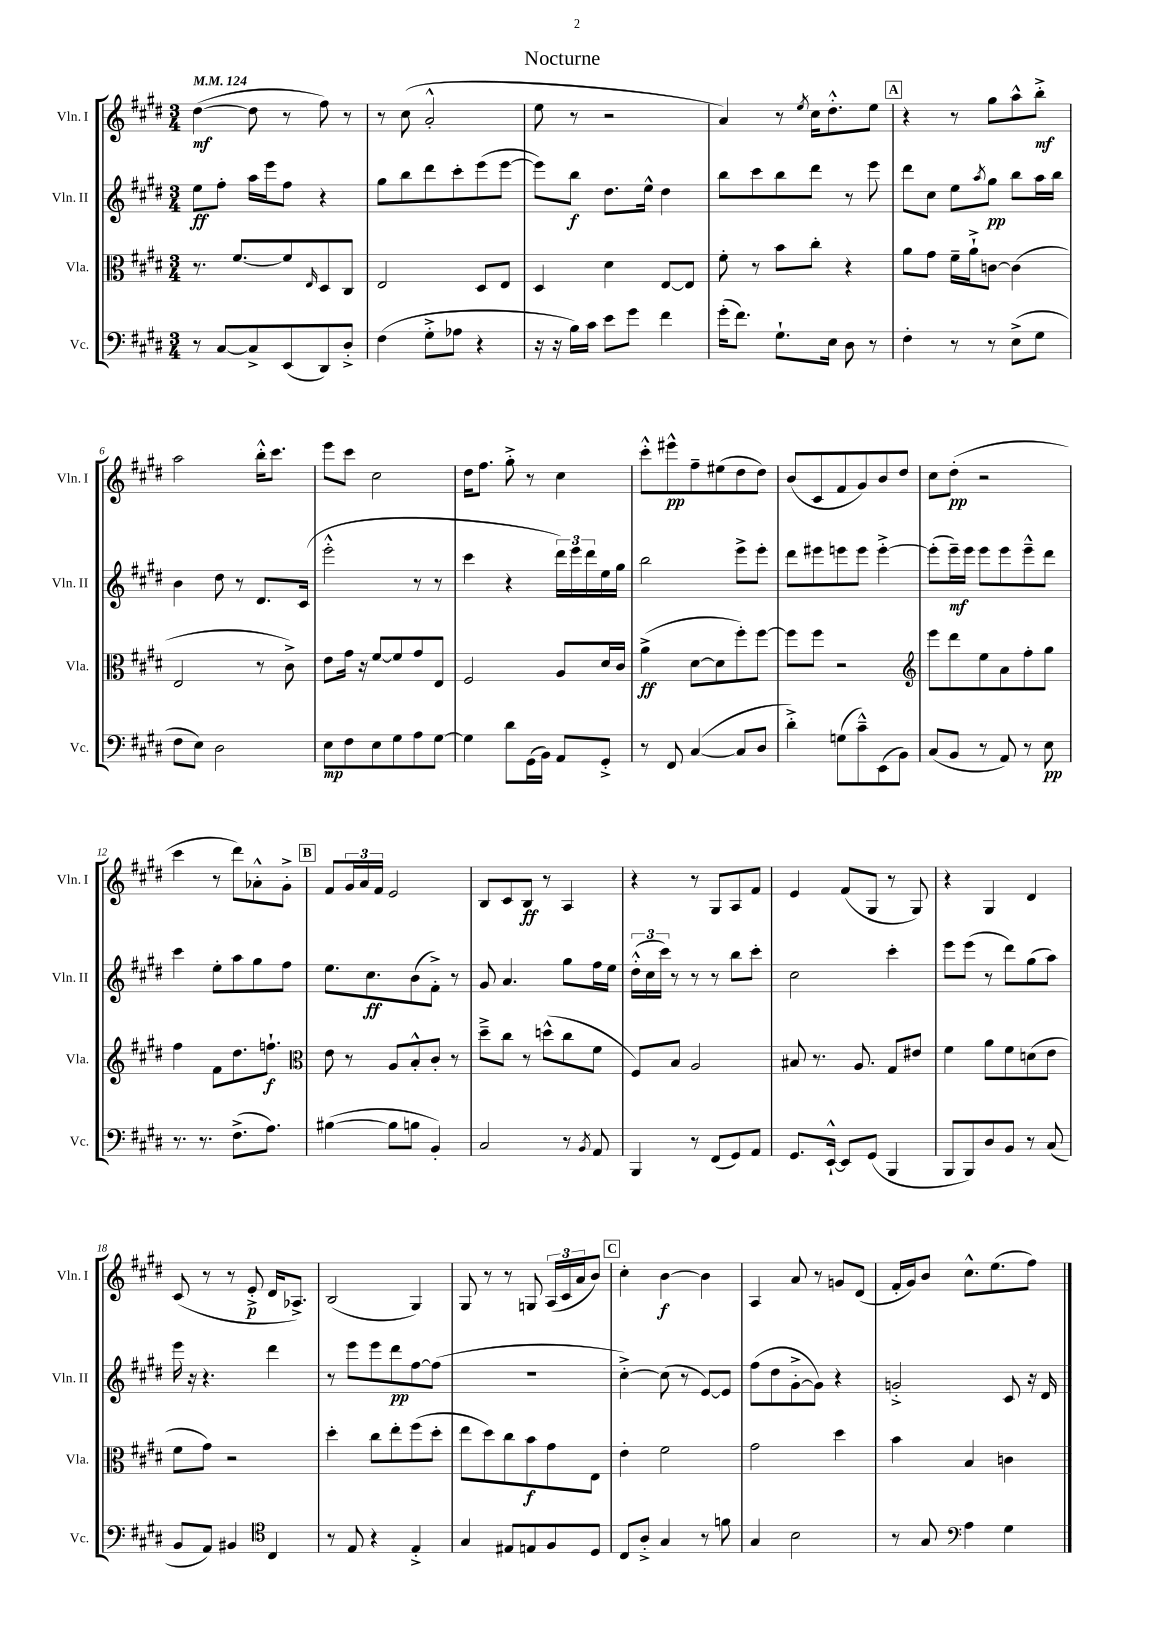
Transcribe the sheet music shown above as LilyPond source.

\header { title = "Nocturne" }
<<
\new StaffGroup <<
\new Staff = "s0" \with { instrumentName = "Vln. I" shortInstrumentName = "Vln. I" } {
    \clef treble \key e \major \numericTimeSignature \time 3/4 \tempo 4 = 124
    dis''4~\mf( dis''8 r8 fis''8) r8 |
    r8 cis''8( a'2-.-^ |
    e''8 r8 r2 |
    a'4) r8 \acciaccatura { e''8 } cis''16 dis''8.-.-^ e''8 |
    \mark \markup { \box "A" } r4 r8 gis''8 a''8-^ b''8-.->\mf |
    a''2 b''16-.-^ cis'''8. |
    e'''8 cis'''8 cis''2 |
    dis''16 fis''8. gis''8-.-> r8 cis''4 |
    cis'''8-.-^ eis'''8-^\pp fis''8-- eis''8( dis''8 dis''8) |
    b'8( cis'8 fis'8 gis'8) b'8 dis''8 |
    cis''8 dis''8-.\pp( r2 |
    cis'''4 r8 dis'''8) aes'8-.-^ gis'8-.-> |
    \mark \markup { \box "B" } fis'8 \tuplet 3/2 { gis'16 a'16 fis'16 } e'2 |
    b8 cis'8 b8\ff r8 a4 |
    r4 r8 gis8 a8 fis'8 |
    e'4 fis'8( gis8 r8 gis8) |
    r4 gis4 dis'4 |
    cis'8( r8 r8 e'8-.->\p dis'16 aes8.->) |
    b2( gis4) |
    gis8 r8 r8 g8 \tuplet 3/2 { a16( cis'16 a'16 } b'8) |
    \mark \markup { \box "C" } cis''4-. b'4~\f b'4 |
    a4 a'8 r8 g'8 dis'8( |
    fis'16-. gis'16) b'8 cis''8.-^ e''8.( fis''8) \bar "|." |
}
\new Staff = "s1" \with { instrumentName = "Vln. II" shortInstrumentName = "Vln. II" } {
    \clef treble \key e \major \numericTimeSignature \time 3/4
    e''8\ff fis''8-. a''16 e'''16 fis''8 r4 |
    gis''8 b''8 dis'''8 cis'''8-. e'''8( e'''8~ |
    e'''8) b''8\f dis''8. e''16-^ dis''4 |
    b''8 cis'''8 b''8 dis'''8 r8 e'''8 |
    \mark \markup { \box "A" } dis'''8 cis''8 e''8 \acciaccatura { a''8 } gis''8\pp b''8 a''16 b''16 |
    b'4 dis''8 r8 dis'8. cis'16( |
    e'''2-.-^ r8 r8 |
    cis'''4 r4 \tuplet 3/2 { dis'''16) e'''16 dis'''16 } e''16 gis''16 |
    b''2 e'''8-> e'''8-. |
    dis'''8 eis'''8 e'''8 e'''8 e'''4~-.-> |
    e'''8-.( e'''16--\mf) e'''16 e'''8 e'''8 e'''8---^ dis'''8 |
    cis'''4 e''8-. a''8 gis''8 fis''8 |
    \mark \markup { \box "B" } e''8. cis''8.\ff b'8( fis'8-.->) r8 |
    gis'8 a'4. gis''8 fis''16 e''16 |
    \tuplet 3/2 { dis''16-.-^( cis''16 cis'''16) } r8 r8 r8 b''8 cis'''8-. |
    cis''2 cis'''4-. |
    e'''8 e'''8( r8 dis'''8) gis''8( a''8) |
    e'''16 r16 r4. dis'''4 |
    r8 e'''8 e'''8 dis'''8\pp fis''8~ fis''8( |
    R2. |
    \mark \markup { \box "C" } cis''4~-.->) cis''8( r8 e'8~) e'8 |
    fis''8( dis''8 gis'8~-.-> gis'8) r4 |
    g'2-.-> cis'8 r16 dis'16 \bar "|." |
}
\new Staff = "s2" \with { instrumentName = "Vla." shortInstrumentName = "Vla." } {
    \clef alto \key e \major \numericTimeSignature \time 3/4
    r8. fis'8.~ fis'8 \grace { e16 } dis8 cis8 |
    e2 dis8 e8 |
    dis4 dis'4 e8~ e8 |
    fis'8-. r8 b'8 cis''8-. r4 |
    \mark \markup { \box "A" } a'8 gis'8 fis'16-- a'16-!-> c'8~ c'4( |
    e2 r8 cis'8->) |
    e'8 gis'16 r16 fis'8~ fis'8 gis'8 e8 |
    fis2 a8 dis'16 cis'16 |
    a'4->\ff( dis'8~ dis'8 fis''8-.) fis''8~ |
    fis''8 fis''8 r2 |
    \clef treble e'''8 dis'''8 e''8 a'8 fis''8-. gis''8 |
    fis''4 fis'8 dis''8. f''8.-!\f |
    \mark \markup { \box "B" } \clef alto e'8 r8 a8 b8-.-^ cis'8-. r8 |
    dis''8---> cis''8 r8 d''8-^( cis''8 fis'8 |
    fis8) b8 a2 |
    bis8 r8. a8. gis8 eis'8 |
    fis'4 a'8 fis'8 d'8( e'8 |
    fis'8 gis'8) r2 |
    dis''4-. cis''8 e''8-. fis''8( dis''8-. |
    e''8 dis''8) cis''8 b'8\f gis'8 e8 |
    \mark \markup { \box "C" } e'4-. fis'2 |
    gis'2 dis''4 |
    b'4 b4 c'4 \bar "|." |
}
\new Staff = "s3" \with { instrumentName = "Vc." shortInstrumentName = "Vc." } {
    \clef bass \key e \major \numericTimeSignature \time 3/4
    r8 cis8~ cis8-> e,8( dis,8) dis8-.-> |
    fis4( gis8-.-> aes8 r4 |
    r16 r16 b16) cis'16 e'8 gis'8 fis'4 |
    gis'16-.( fis'8.) gis8.-! e16 dis8 r8 |
    \mark \markup { \box "A" } fis4-. r8 r8 e8->( gis8 |
    fis8 e8) dis2 |
    e8\mp fis8 e8 gis8 a8 gis8~ |
    gis4 dis'8 gis,16( b,16) a,8 gis,8-.-> |
    r8 fis,8 cis4~( cis8 dis8 |
    dis'4-.->) g8( cis'8---^) e,8( b,8) |
    cis8( b,8 r8 a,8) r8 e8\pp |
    r8. r8. fis8.->( a8.) |
    \mark \markup { \box "B" } bis4~( bis8 b8 b,4-.) |
    cis2 r8 \acciaccatura { b,8 } a,8 |
    b,,4 r8 fis,8( gis,8) a,8 |
    gis,8. e,16~-!-^ e,8 gis,8( b,,4 |
    b,,8 b,,8) dis8 b,8 r8 cis8( |
    b,8 a,8) bis,4 \clef tenor cis4 |
    r8 e8 r4 e4-.-> |
    gis4 eis8 e8 fis8 dis8 |
    \mark \markup { \box "C" } cis8 a8-.-> gis4 r8 f'8 |
    gis4 b2 |
    r8 gis8 \clef bass a4 gis4 \bar "|." |
}
>>
>>
